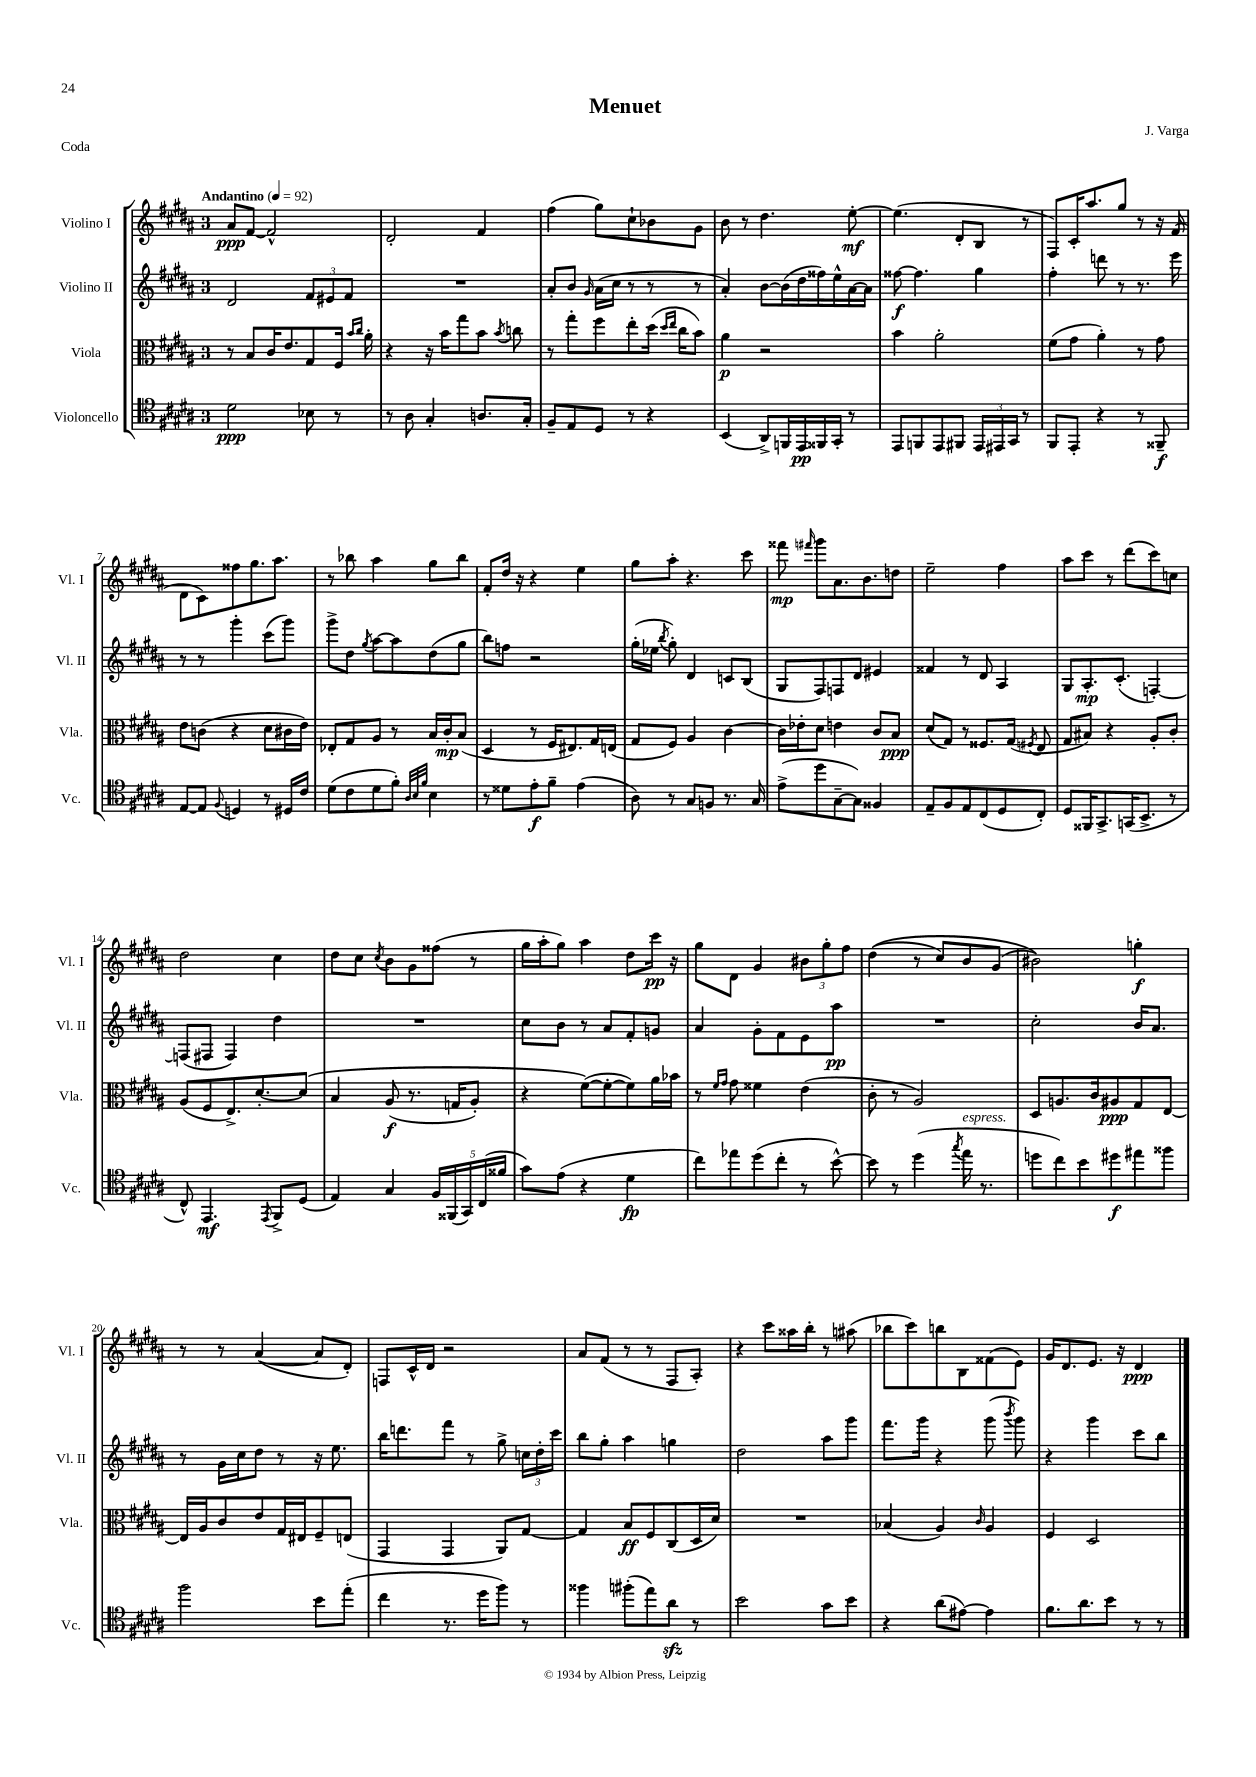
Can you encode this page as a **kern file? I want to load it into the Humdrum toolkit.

**kern	**kern	**kern	**kern
*staff4	*staff3	*staff2	*staff1
*clefC4	*clefC3	*clefG2	*clefG2
*k[f#c#g#d#a#]	*k[f#c#g#d#a#]	*k[f#c#g#d#a#]	*k[f#c#g#d#a#]
*M3/4	*M3/4	*M3/4	*M3/4
*MM92	*MM92	*MM92	*MM92
2d#\	8r	2d#/	8a#/L
.	8B/L	.	[8f#/J
.	16c#/K	.	2f#^^/]
.	8.e/	.	.
8B-\	8G#/	12f#/L	.
.	.	12e#/	.
8r	16F#/Jk	.	.
.	.	12f#/J	.
.	16qqb/LL	.	.
.	16qqcc#/JJ	.	.
.	16a#'\	.	.
=	=	=	=
8r	4r	2.r	2d#'/
8A#\	.	.	.
4G#'/	16r	.	.
.	16b\LK	.	.
.	8gg#\	.	.
8.A/L	8b\J	.	4f#/
.	8qb/	.	.
.	8cc\	.	.
16G#'/Jk	.	.	.
=	=	=	=
8F#~/L	8r	8a#'/L	(4ff#\
8E/	8gg#'\L	8b/J	.
.	.	16qqg#/	.
8D#/J	8ff#\	(16a#\LL	8gg#\L)
.	.	16cc#\JJ	.
8r	8ee'\	8r	8cc#`\
4r	(16dd#\Jk	8r	8b-\
.	16qqdd#/LL	.	.
.	16qqee/JJ	.	.
.	16cc#\LK	.	.
.	8b\J)	8r	8g#\J
=	=	=	=
(4BB/	4a#\	4a#'/)	8b\
.	.	.	8r
8AA#^/L)	2r	[8b\L	4.dd#\
16FF/L	.	(16b\]L	.
16EE/	.	16dd#\	.
16FF##/	.	16ff##\)	.
16GG#'/JJ	.	16ee^^\	.
8r	.	[16a#\	[8ee'\
.	.	16a#\]JJ	.
=	=	=	=
8EE/L	4b\	[8ff##\	(4.ee\]
8FF/	.	4.ff##\]	.
8EE/	2a#'\	.	.
8FF#/J	.	.	8d#'/L
24EE/LL	.	4gg#\	8B/J
24EE#/	.	.	.
24GG#/JJ	.	.	.
8r	.	.	8r
=	=	=	=
8FF#/L	(8f#\L	4ff#'\	8F#/L)
8EE'/J	8g#\J	.	16c#'/K
.	.	.	8.aa#/
4r	4a#'\)	8ddd\	.
.	.	8r	8gg#/J
8r	8r	8.r	8r
8FF##~/	8g#\	.	16r
.	.	16eee\	(16f#/
=	=	=	=
[8E/L	8e\L	8r	8d#\L
8E/]J	(8c\J	8r	8c#\)
8qqF#/	.	.	.
4D/	4r	4ggg#'\	8ff##\
.	.	.	8.gg#\
8r	8d#\L	(8ccc#\L	.
.	.	.	8.aa#\J
16D#/LL	16c#\L	8ggg#\J)	.
16c#/JJ	16e\JJ)	.	.
=	=	=	=
(8d#\L	8E-'/L	8ggg#^\L	8r
8c#\	8G#/	8dd#\J	8bb-\
.	.	8qgg#/	.
8d#\	8A#/J	[8aa#\L	4aa#\
8f#'\J)	8r	8aa#\]	.
32qqA#/LLL	.	.	.
32qqB/	.	.	.
32qqf#/JJJ	.	.	.
4B\	16B/LL	(8dd#\	8gg#\L
.	16c#'/J	.	.
.	(8B/J	8gg#\J	8bb-\J
=	=	=	=
8r	4D#/	8bb\L)	8f#'/L
8d##\L	.	8ff\J	16dd#/Jk
.	.	.	16r
8e'\	8r	2r	4r
8f#~\J	16F#/LK	.	.
.	8.E#/)	.	.
(4e\	.	.	4ee\
.	16G#/L	.	.
.	(16E/JJ	.	.
=	=	=	=
8A#\)	8G#/L	(16gg#'\LL	8gg#\L
.	.	16ee-\JJ	.
.	.	8qbb/	.
8r	8F#/J)	8gg#'\)	8aa#'\J
8G#/L	4A#/	4d#/	4.r
8F/J	.	.	.
8.r	[4c#\	8c/L	.
.	.	(8B/J	8ccc#\
16G#/	.	.	.
=	=	=	=
(8e^\L	16c#\]LL	8G#/L	8fff##\
.	16e-'\J	.	.
.	.	.	16qqfff#/
8dd#\	8d#\J	8F#/)	8ggg#\L
[8G#~\	4e\	8F/	8.a#\
8G#\]J)	.	8d#/J	.
.	.	.	8.b\
4F##/	8c#/L	4e#/	.
.	8B/J	.	8dd\J
=	=	=	=
8E~/L	(8d#/L	4f##/	2ee~\
8F#/	8G#/J)	.	.
8E/	8r	8r	.
(8C#/	8.F##/L	8d#/	.
8D#/	.	4A#/	4ff#\
.	(16G#/Jk	.	.
.	8qF#/	.	.
8C#'/J)	8E/	.	.
=	=	=	=
8D#/L	8G#/L	8G#/L	8aa#\L
16FF##/K	8B#/J)	8.A#'/	8ccc#\J
8.GG#^/	.	.	.
.	4r	.	8r
.	.	(8.c#'/J	.
(16GG/K	.	.	(8ddd#\L
8.BB^/J	.	.	.
.	8A#'/L	[4F'/)	8ccc#\)
8r	8c#'/J	.	8cc\J
=	=	=	=
8C#^^/)	(8A#/L	(8F/]L	2dd#\
4.EE/	8F#/	8F#/J	.
.	8.E^/)	4F#/)	.
.	[8.d#'/	.	.
8qEE/	.	.	.
8FF#^/L	.	4dd#\	4cc#\
(8D#/J	&(8d#/]J	.	.
=	=	=	=
4E/)	4B/	2.r	8dd#\L
.	.	.	8cc#\J
.	.	.	8qcc#/
4G#/	(8A#/	.	8b\L
.	8.r	.	8g#\
20F#/LL	.	.	(8ff##\J
(20FF##/	.	.	.
.	16G/LK	.	.
20GG#/)	.	.	.
.	8A#'/J)	.	8r
(20C#/	.	.	.
20f##/JJ	.	.	.
=	=	=	=
8g#\L)	4r	8cc#\L	16gg#\LL
.	.	.	16aa#'\J
(8e\J	.	8b\J	8gg#\J)
4r	([8f#\L&)	8r	4aa#\
.	8f#'\_	8a#/L	.
4d#\	8f#\])	8f#'/	8dd#\L
.	16a#\L	8g/J	16ccc#\Jk
.	16b-\JJ	.	16r
=	=	=	=
8cc#\L)	8r	4a#/	8gg#\L
.	16qqf#/LL	.	.
.	16qqg#/JJ	.	.
8ee-\	8g#\	.	8d#\J
(8dd#\	4f##\	8g#'\L	4g#/
8cc#'\J	.	8f#\	.
8r	(4e\	8e\	12b#\L
.	.	.	12gg#'\
[8b^^\)	.	8aa#\J	.
.	.	.	12ff#\J
=	=	=	=
8b\]	8c#'\	2.r	&((4dd#\
8r	8r	.	.
(4dd#\	2A#/)	.	8r
.	.	.	8cc#/L)
8qgg#/	.	.	.
16ee\	.	.	8b/
8.r	.	.	.
.	.	.	(8g#/J
=	=	=	=
8dd\L	8D#/L	2cc#'\	2b#\)&)
8cc#\)	8.A/	.	.
8b\	.	.	.
.	16c#/k	.	.
8dd#\	8A#/	.	.
8ee#\	8G#/	16b/LK	4gg'\
.	.	8.a#/J	.
8ff##\J	[8E/J	.	.
=	=	=	=
2ff#\	16E/]LL	8r	8r
.	16A#/J	.	.
.	8c#/	16g#\LL	8r
.	.	16cc#\J	.
.	8e/	8dd#\J	([4a#/
.	16G#/L	8r	.
.	16E#/J	.	.
8b\L	8F#~/	16r	8a#/]L
.	.	8.ee\	.
(8ee'\J	(8E/J	.	8d#'/J)
=	=	=	=
4cc#\	4GG#/	16bb\LK	8F/L
.	.	8.ddd\	.
.	.	.	16c#^^/L
.	.	.	16d#/JJ
8.r	4GG#/	8fff#\J	2r
.	.	8r	.
16dd#\LK	.	.	.
8ff#\J)	8AA#/L)	8gg#^\	.
8r	[8G#/J	24cc\LL	.
.	.	24dd#'\	.
.	.	24ccc#\JJ	.
=	=	=	=
4ff##\	4G#/]	8bb\L	8a#/L
.	.	8gg#'\J	(8f#/J
(8ff#'\L	8B/L	4aa#\	8r
8ee\)	8F#/	.	8r
8a#\J	(8C#/	4gg\	8F#/L
8r	16D#/L	.	8A#'/J)
.	16d#/JJ)	.	.
=	=	=	=
2b\	2.r	2dd#\	4r
.	.	.	8ccc#\L
.	.	.	16aa##\L
.	.	.	16bb'\JJ
8g#\L	.	8aa#\L	8r
8b\J	.	8ggg#\J	(8aa#\
=	=	=	=
4r	(4B-/	8.fff#\L	8bb-\L
.	.	.	8ccc#\)
.	.	16ggg#\Jk	.
(8a#\L	4A#/)	4r	8bb\
[8e#\J)	.	.	8B\
.	16qqc#/	.	.
4e#\]	4A#/	(8ggg#\	(8f##\
.	.	8qbbb/	.
.	.	8ggg#\)	8e\J)
=	=	=	=
8.f#\L	4F#/	4r	16g#/LK
.	.	.	8.d#/
8.a#\	.	.	.
.	2D#/	4ggg#\	8.e/J
8b\J	.	.	.
.	.	.	16r
8r	.	8ccc#\L	4d#/
8r	.	8bb\J	.
==	==	==	==
*-	*-	*-	*-
